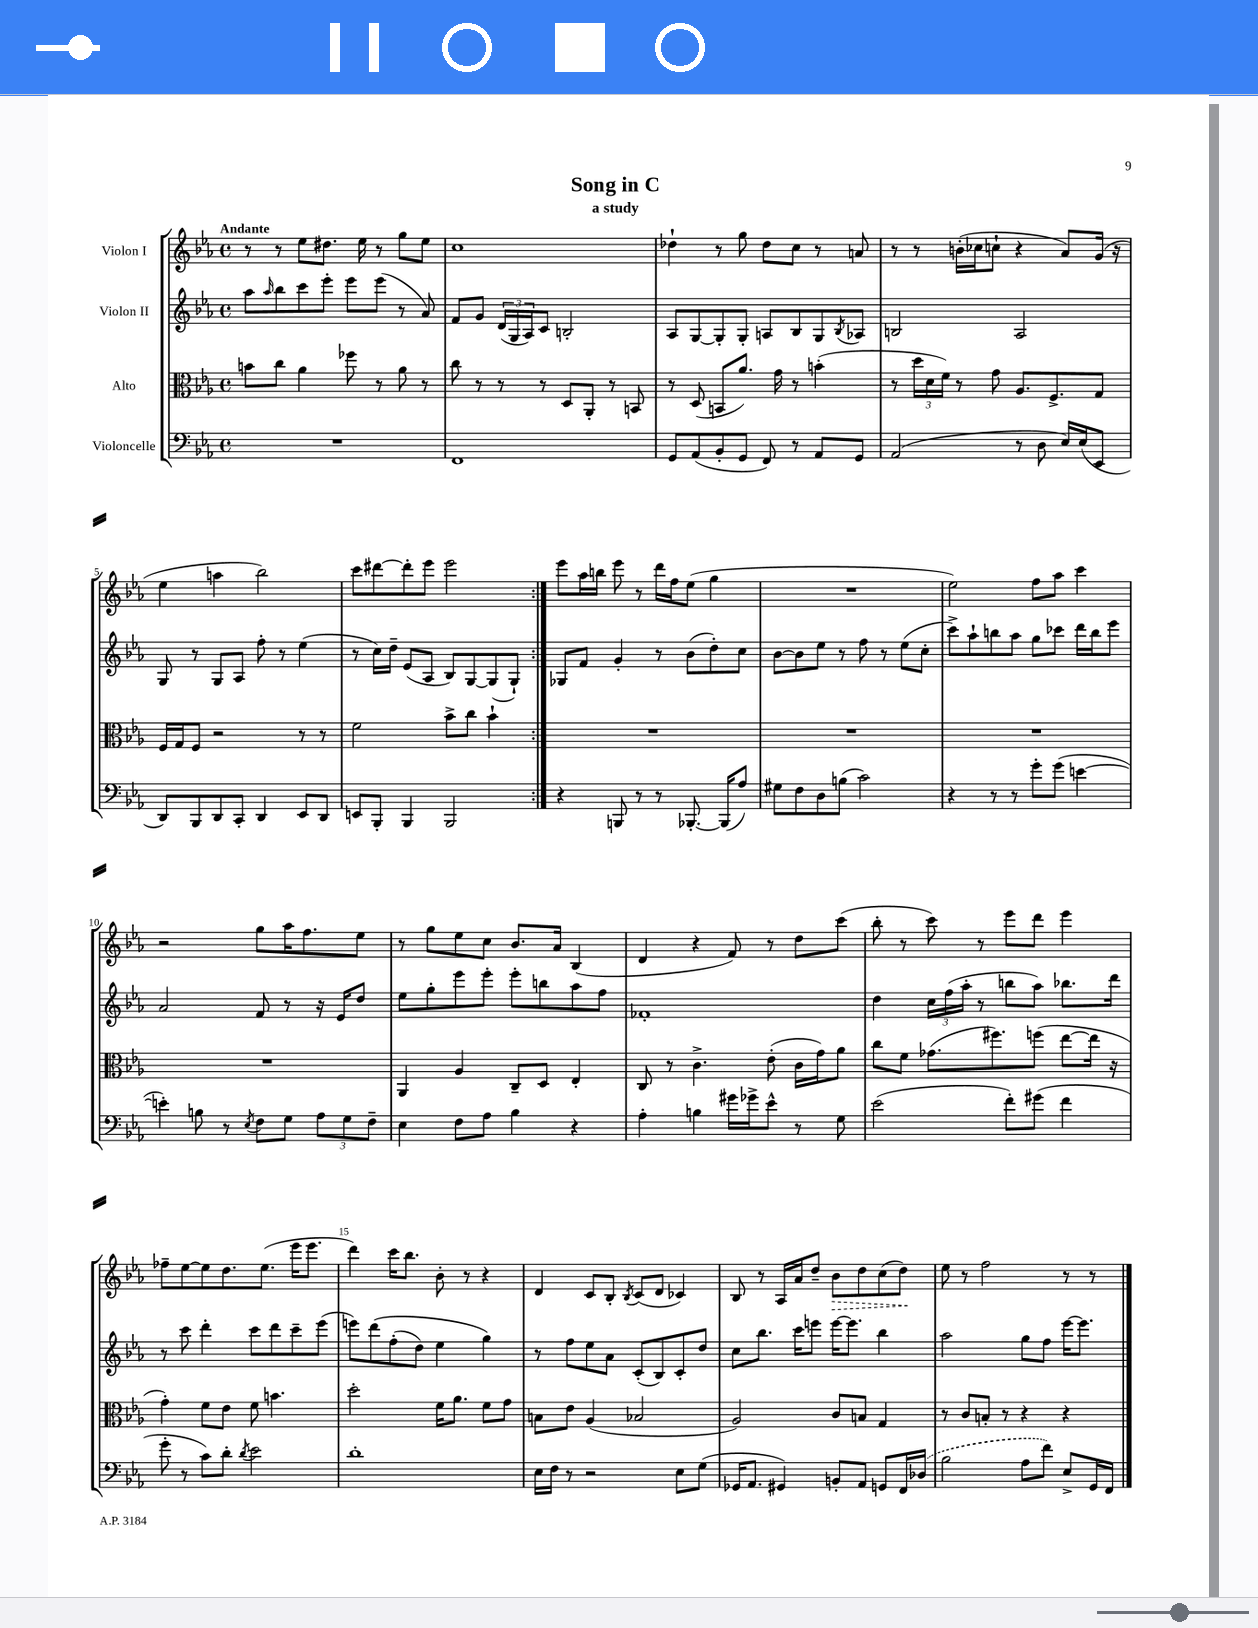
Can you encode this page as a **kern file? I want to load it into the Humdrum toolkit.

**kern	**kern	**kern	**kern
*staff4	*staff3	*staff2	*staff1
*clefF4	*clefC3	*clefG2	*clefG2
*k[b-e-a-]	*k[b-e-a-]	*k[b-e-a-]	*k[b-e-a-]
*M4/4	*M4/4	*M4/4	*M4/4
*met(c)	*met(c)	*met(c)	*met(c)
1r	8b\L	8aa-\L	8r
.	.	16qqaa-/	.
.	8cc\J	8bb-\	8r
.	4a-\	8ccc\	8ee-\L
.	.	8eee-'\J	8.dd#\J
.	8ff-\	8eee-\L	.
.	.	.	16ee-\
.	8r	(8eee-\J	8r
.	8a-\	8r	8gg\L
.	8r	8a-/)	8ee-\J
=	=	=	=
1FF	8cc\	8f/L	1cc
.	8r	8g/J	.
.	8r	(24d/LL	.
.	.	24G/	.
.	.	24A-/J)	.
.	8r	8c/J	.
.	8D/L	2B'/	.
.	8AA-'/J	.	.
.	8r	.	.
.	8BB/	.	.
=	=	=	=
8GG/L	8r	8A-/L	4dd-`\
(8AA-/	(8D/	[8G/	.
8BB-'/	8BB/L	8G'/]	8r
8GG/J	8.a-/J)	8G'/J	8gg\
8FF/)	.	8A/L	8dd-\L
.	16g\	.	.
8r	8r	8B-/	8cc\J
8AA-/L	(4b'\	8G/	8r
.	.	8qB-/	.
8GG/J	.	8A-/J	8a/
=	=	=	=
(2AA-/	8r	2B/	8r
.	24dd\LL	.	8r
.	24d\	.	.
.	24f\JJ)	.	.
.	8r	.	(16b'\LL
.	.	.	16cc-\J
.	8g\	.	8cc`\J
8r	8.A-/L	2A-/	4r
8D\	.	.	.
.	8.F^/	.	.
16E-/LL)	.	.	8a-/L)
(16E-/J	.	.	.
8EE-/J	8G/J	.	(16g/Jk
.	.	.	16r
=	=	=	=
8DD/L)	16F/LL	8G/	4ee-\
.	16G/J	.	.
8BBB-/	8F/J	8r	.
8DD/	2r	8G/L	4aa\
8CC'/J	.	8A-/J	.
4DD/	.	8ff'\	2bb-\)
.	.	8r	.
8EE-/L	8r	(4ee-\	.
8DD/J	8r	.	.
=	=	=	=
8EE/L	2f\	8r	8ccc\L
8BBB-'/J	.	16cc\LL)	[8ddd#\
.	.	16dd~\JJ	.
4BBB-/	.	(8e-/L	8ddd#'\]
.	.	8A-/J	8eee-\J
2BBB-/	8b-^\L	8B-/L)	2eee-\
.	8cc\J	[8G/	.
.	4b-`\	(8G/]	.
.	.	8G`/J)	.
=:|!	=:|!	=:|!	=:|!
4r	1r	8G-/L	8eee-\L
.	.	8f/J	16aa-\L
.	.	.	16bb\JJ
8BBB/	.	4g'/	8eee-\
8r	.	.	8r
8r	.	8r	16ddd\LL
.	.	.	16ff\J
[8.BBB-'/	.	(8b-\L	(8ee-\J
.	.	8dd'\)	4gg\
(16BBB-/]LK	.	.	.
8A-/J)	.	8cc\J	.
=	=	=	=
8G#\L	1r	[8b-\L	1r
8F\	.	8b-\]	.
8D\	.	8ee-\J	.
(8B\J	.	8r	.
2c\)	.	8ff\	.
.	.	8r	.
.	.	(8ee-\L	.
.	.	8cc'\J	.
=	=	=	=
4r	1r	8ccc^\L)	2ee-\)
.	.	8aa-`\	.
8r	.	8bb\	.
8r	.	8aa-\J	.
8g'\L	.	8gg\L	8ff\L
(8g\J	.	8ccc-\J	8aa-\J
[4e\	.	16ddd\LL	4ccc\
.	.	16bb\J	.
.	.	8eee-\J	.
=	=	=	=
4e'\])	1r	2a-/	2r
8B\	.	.	.
8r	.	.	.
8qE-/	.	.	.
8F\L	.	8f/	8gg\L
8G\J	.	8r	16aa-\K
.	.	.	8.ff\
12A-\L	.	16r	.
.	.	16e-/LK	.
12G\	.	.	.
.	.	8dd/J	8ee-\J
12F~\J	.	.	.
=	=	=	=
4E-\	4AA-/	8ee-\L	8r
.	.	8gg'\	8gg\L
8F\L	4A-/	8eee-\	8ee-\
8A-\J	.	8eee-'\J	8cc\J
4B-\	8C~/L	8eee-'\L	8.b-/L
.	8D/J	8bb\	.
.	.	.	16a-/Jk
4r	4E-'/	8aa-\	(4B-/
.	.	8ff\J	.
=	=	=	=
4A-'\	8C/	1f-'	4d/
.	8r	.	.
4B\	4.c^\	.	4r
16g#\LL	.	.	8f/)
16g-^\J	.	.	.
8e-^^\J	(8e-'\	.	8r
8r	16c\LL	.	8dd\L
.	16g\J)	.	.
8G\	8a-\J	.	(8ccc\J
=	=	=	=
(2e-\	8cc\L	4dd\	8bb-'\
.	8f\J	.	8r
.	(8.g-\L	24cc\LL	8ccc\)
.	.	(24ff\	.
.	.	24aa-'\JJ	.
.	.	8r	8r
.	8.ff#\)	.	.
8f'\L)	.	8bb\L	8eee-\L
(8g#\J	(8ff\J	8aa-\J)	8ddd\J
4f\	[8ee-\L	8.bb-\L	4eee-\
.	16ee-\]Jk	.	.
.	16r	16ddd\Jk	.
=	=	=	=
8g'\	4g'\)	8r	8ff-~\L
8r	.	8ccc\	[8ee-\
8c\L)	8f\L	4ddd'\	8ee-\]
8d'\J	8e-\J	.	8.dd\
8qd/	.	.	.
2e-\	8f\	8ccc\L	.
.	.	.	(8.ee-\J
.	4.b\	8ddd\	.
.	.	8ccc~\	16eee-\LK
.	.	.	8.eee-\J
.	.	(8eee-\J	.
=	=	=	=
1d'	2dd'\	8eee\L)	4ddd\)
.	.	&(8ddd\	.
.	.	(8ff'\	16ccc\LK
.	.	.	8.bb-\J
.	.	8dd\J)	.
.	16f\LK	4ee-\	8b-'\
.	8.a-\J	.	.
.	.	.	8r
.	8f\L	4gg\&)	4r
.	8g\J	.	.
=	=	=	=
16E-\LL	8B\L	8r	4d/
16F\JJ	.	.	.
8r	8e-\J	8ff\L	.
2r	(4A-/	8ee-\	8c/L
.	.	8a-\J	8B-'/J
.	.	.	8qB-/
.	2B-/	(8c'/L	(8c/L
.	.	8B-/)	8d/J
8E-\L	.	8c'/	4c-/)
(8G\J	.	8dd/J	.
=	=	=	=
16GG-/LK	2A-/)	8cc\L	8B-/
8.AA-/J	.	.	.
.	.	8.bb-\J	8r
4GG#/)	.	.	16A-/LL
.	.	16ccc\LK	16a-/J
.	.	8eee\J	8dd~/J
8BB'/L	8c/L	[16eee\LK	8b-\L
.	.	8.eee\]J	.
8AA-/J	8B/J	.	8dd\
8GG/L	4G/	4bb-\	(8cc\
16FF/L	.	.	8dd\J)
(16D-/JJ	.	.	.
=	=	=	=
2B-\	8r	2aa-\	8ee-\
.	8c/L	.	8r
.	8B'/J	.	2ff\
.	8r	.	.
8A-\L	4r	8gg\L	.
8f\J)	.	8ff\J	.
8E-^/L	4r	[16eee-\LK	8r
.	.	8.eee-\]J	.
16GG/L	.	.	8r
16FF/JJ	.	.	.
==	==	==	==
*-	*-	*-	*-
